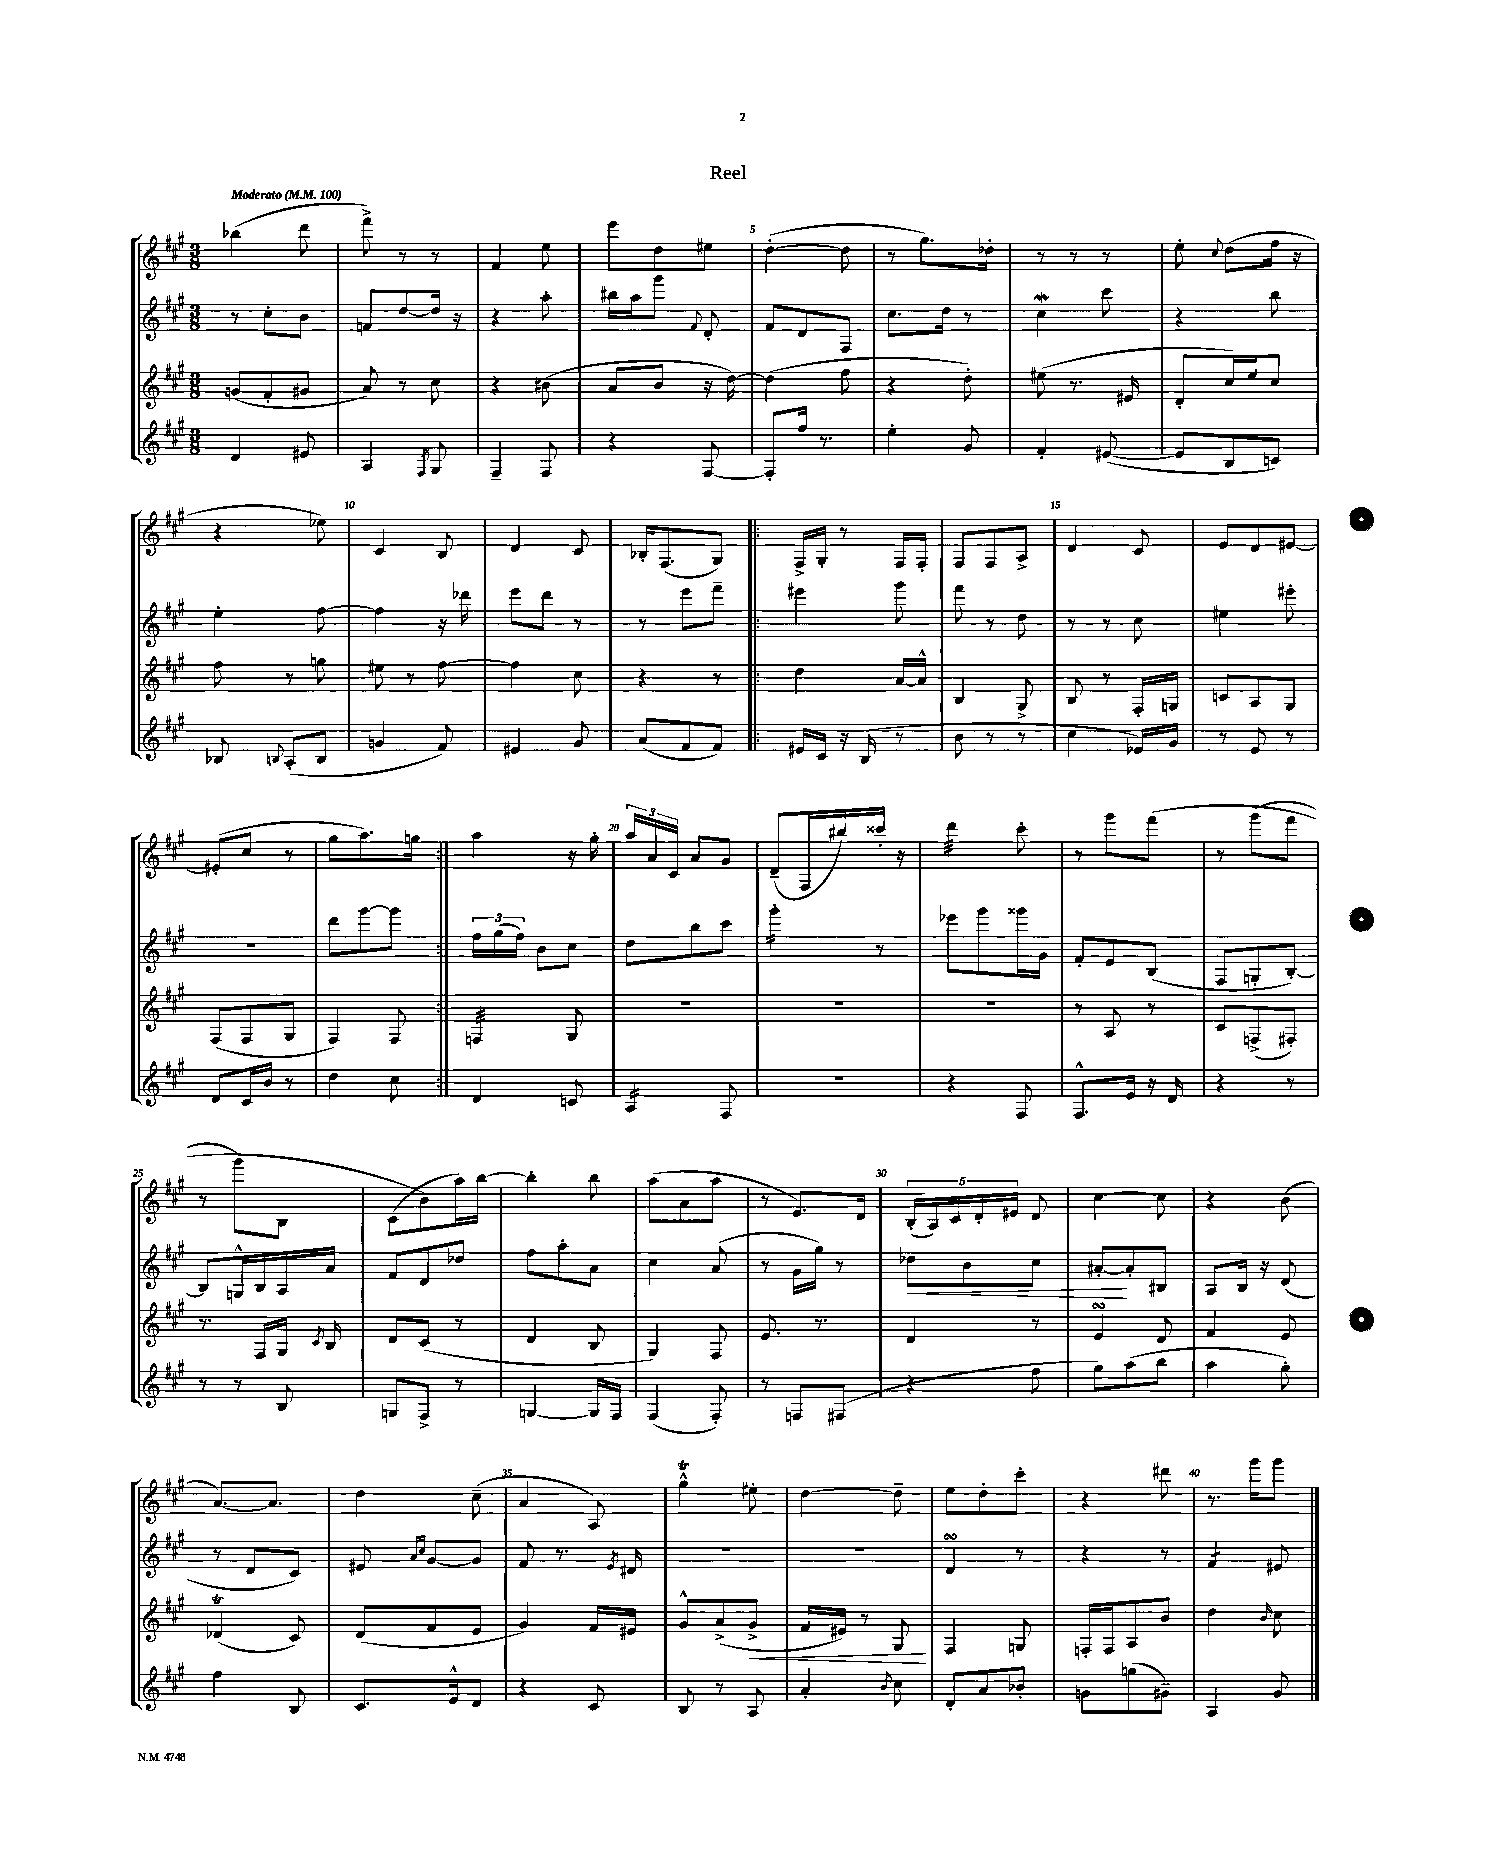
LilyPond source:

\header { title = "Reel" }
<<
\new StaffGroup <<
\new Staff = "s0" {
    \clef treble \key a \major \numericTimeSignature \time 3/8 \tempo "Moderato" 4 = 100
    \autoBeamOff bes''4( d'''8 |
    fis'''8->) r8 r8 |
    fis'4 e''8 |
    e'''8[ d''8 eis''8] |
    d''4~-.( d''8 |
    r8 gis''8.[) des''16]-. |
    r8 r8 r8 |
    e''8-. \appoggiatura { cis''8 } d''8[( fis''16] r16 |
    r4 ees''8) |
    cis'4 b8 |
    d'4 cis'8 |
    bes16[-. fis8.( gis8]) |
    \repeat volta 2 { fis16[-> gis16]-. r8 fis16[ fis16]-. |
    fis8[ fis8 a8]-> |
    d'4 cis'8 |
    e'8[ d'8 eis'8]~ |
    eis'8[-.( cis''8] r8 |
    gis''8[ a''8.) g''16] | }
    a''4 r16 gis''16-. |
    \tuplet 3/2 { a''16[ a'16 cis'16] } a'8[ gis'8] |
    d'8[--( fis16 bis''16) cisis'''16]-. r16 |
    d'''4:32 cis'''8-. |
    r8 gis'''8[ fis'''8]\( |
    r8 gis'''8[( fis'''8] |
    r8 gis'''8[) b8] |
    cis'8[( b'8\) a''16) b''16]~ |
    b''4-. b''8 |
    a''8[( a'8 a''8] |
    r8 e'8.[) d'16] |
    \tuplet 5/4 { b16[-.( a16) cis'16 d'16-. eis'16] } d'8 |
    cis''4~ cis''8 |
    r4 b'8( |
    a'8.[~) a'8.] |
    d''4 cis''8--( |
    a'4 a8) |
    gis''4-^\trill eis''8-. |
    d''4~ d''8-- |
    e''8[ d''8-. cis'''8]-. |
    r4 dis'''8 |
    r8. gis'''16[ gis'''8] \bar "|." |
}
\new Staff = "s1" {
    \clef treble \key a \major \numericTimeSignature \time 3/8
    \autoBeamOff r8 cis''8[-. b'8] |
    f'8[ d''8~ d''16] r16 |
    r4 a''8-. |
    bis''16[ a''16 gis'''8] \appoggiatura { fis'8 } d'8-. |
    fis'8[ d'8 fis8] |
    cis''8.[ d''16] r8 |
    cis''4\mordent cis'''8 |
    r4 b''8 |
    e''4-. fis''8~ |
    fis''4 r16 des'''16 |
    e'''8[ d'''8] r8 |
    r8 e'''8[ fis'''8]-- |
    \repeat volta 2 { eis'''4 gis'''8 |
    fis'''8 r8 d''8 |
    r8 r8 cis''8 |
    eis''4 eis'''8-. |
    R4. |
    d'''8[ gis'''8~ gis'''8] | }
    \tuplet 3/2 { fis''16[ gis''16( fis''16]) } b'8[ cis''8] |
    d''8[ b''8 cis'''8] |
    gis'''4:16-. r8 |
    ees'''8[ gis'''8 gisis'''16 gis'16] |
    fis'8[-. e'8 b8]( |
    fis8[ g8-. b8]~-.) |
    b8[ g16-^ b16 a16 a'16] |
    fis'8[ d'8 des''8] |
    fis''8[ a''8-. a'8] |
    cis''4 a'8( |
    r8 gis'16[ gis''16]) r8 |
    des''8[\< b'8 cis''8] |
    ais'8[~-.\! ais'8-. bis8] |
    a8[ b16] r16 d'8( |
    r8 d'8[ cis'8]) |
    eis'8 \grace { a'16[ cis''16] } gis'8[~ gis'8] |
    fis'8 r8. \acciaccatura { e'8 } dis'16 |
    R4. |
    R4. |
    d'4\turn r8 |
    r4 r8 |
    fis'4:8 eis'8 \bar "|." |
}
\new Staff = "s2" {
    \clef treble \key a \major \numericTimeSignature \time 3/8
    \autoBeamOff g'8[( fis'8-. gis'8] |
    a'8) r8 cis''8 |
    r4 bis'8( |
    a'8[ b'8] r16 d''16~) |
    d''4( fis''8 |
    r4 d''8-.) |
    eis''8( r8. eis'16 |
    d'8[-. cis''16) e''16 cis''8] |
    fis''8 r8 g''8 |
    eis''8 r8 fis''8~ |
    fis''4 cis''8 |
    r4 r8 |
    \repeat volta 2 { d''4 a'16[~ a'16]-^ |
    b4 gis8-> |
    b8 r8 fis16[-. g16] |
    c'8[ a8 gis8] |
    fis8[( fis8 gis8] |
    fis4) fis8 | }
    f4:32 gis8 |
    R4. |
    R4. |
    R4. |
    r8 a8 r8 |
    cis'8[ f8->( fis8]-.) |
    r8. fis16[ gis16] \acciaccatura { cis'8 } b16 |
    d'8[ cis'8]( r8 |
    d'4 b8 |
    gis4) fis8 |
    e'8. r8. |
    d'4 r8 |
    e'4\turn d'8 |
    fis'4 e'8 |
    des'4\trill( cis'8) |
    d'8[( fis'8 e'8] |
    gis'4) fis'16[ eis'16] |
    gis'8[-^ a'8->( gis'8]->\< |
    fis'16[ eis'16]) r8 gis8\! |
    fis4 g8 |
    f16[-. f16 a8 b'8] |
    d''4 \grace { b'16 } cis''8 \bar "|." |
}
\new Staff = "s3" {
    \clef treble \key a \major \numericTimeSignature \time 3/8
    \autoBeamOff d'4 eis'8 |
    a4 \acciaccatura { fis8 } gis8 |
    fis4-- fis8 |
    r4 fis8~ |
    fis8[-. fis''16] r8. |
    e''4-. gis'8 |
    fis'4-. eis'8~( |
    eis'8[ b8 c'8]) |
    bes8 \appoggiatura { b8 } a8[-.( b8] |
    g'4 fis'8) |
    eis'4 gis'8 |
    a'8[( fis'8 fis'8]) |
    \repeat volta 2 { eis'16[ cis'16] r16 b16( r8 |
    b'8 r8 r8 |
    cis''4 ees'16[) gis'16] |
    r8 e'8 r8 |
    d'8[ cis'16 b'16] r8 |
    d''4 cis''8 | }
    d'4 c'8 |
    a4:16 fis8 |
    R4. |
    r4 fis8 |
    fis8.[-^ e'16] r16 d'16 |
    r4 r8 |
    r8 r8 b8 |
    g8[ fis8]-> r8 |
    g4~ g16[ fis16] |
    fis4( fis8-.) |
    r8 f8[ fis8]( |
    r4 fis''8 |
    gis''8[) a''8( b''8] |
    a''4 gis''8-.) |
    fis''4 b8 |
    cis'8.[ e'16-^ d'8] |
    r4 cis'8 |
    b8 r8 a8 |
    a'4-. \acciaccatura { b'8 } cis''8 |
    d'8[-. a'8 bes'8]-. |
    g'8[ g''8( gis'8]--) |
    a4 gis'8 \bar "|." |
}
>>
>>
\layout { \context { \Score \override BarNumber.break-visibility = ##(#f #t #t) barNumberVisibility = #(every-nth-bar-number-visible 5) } }
